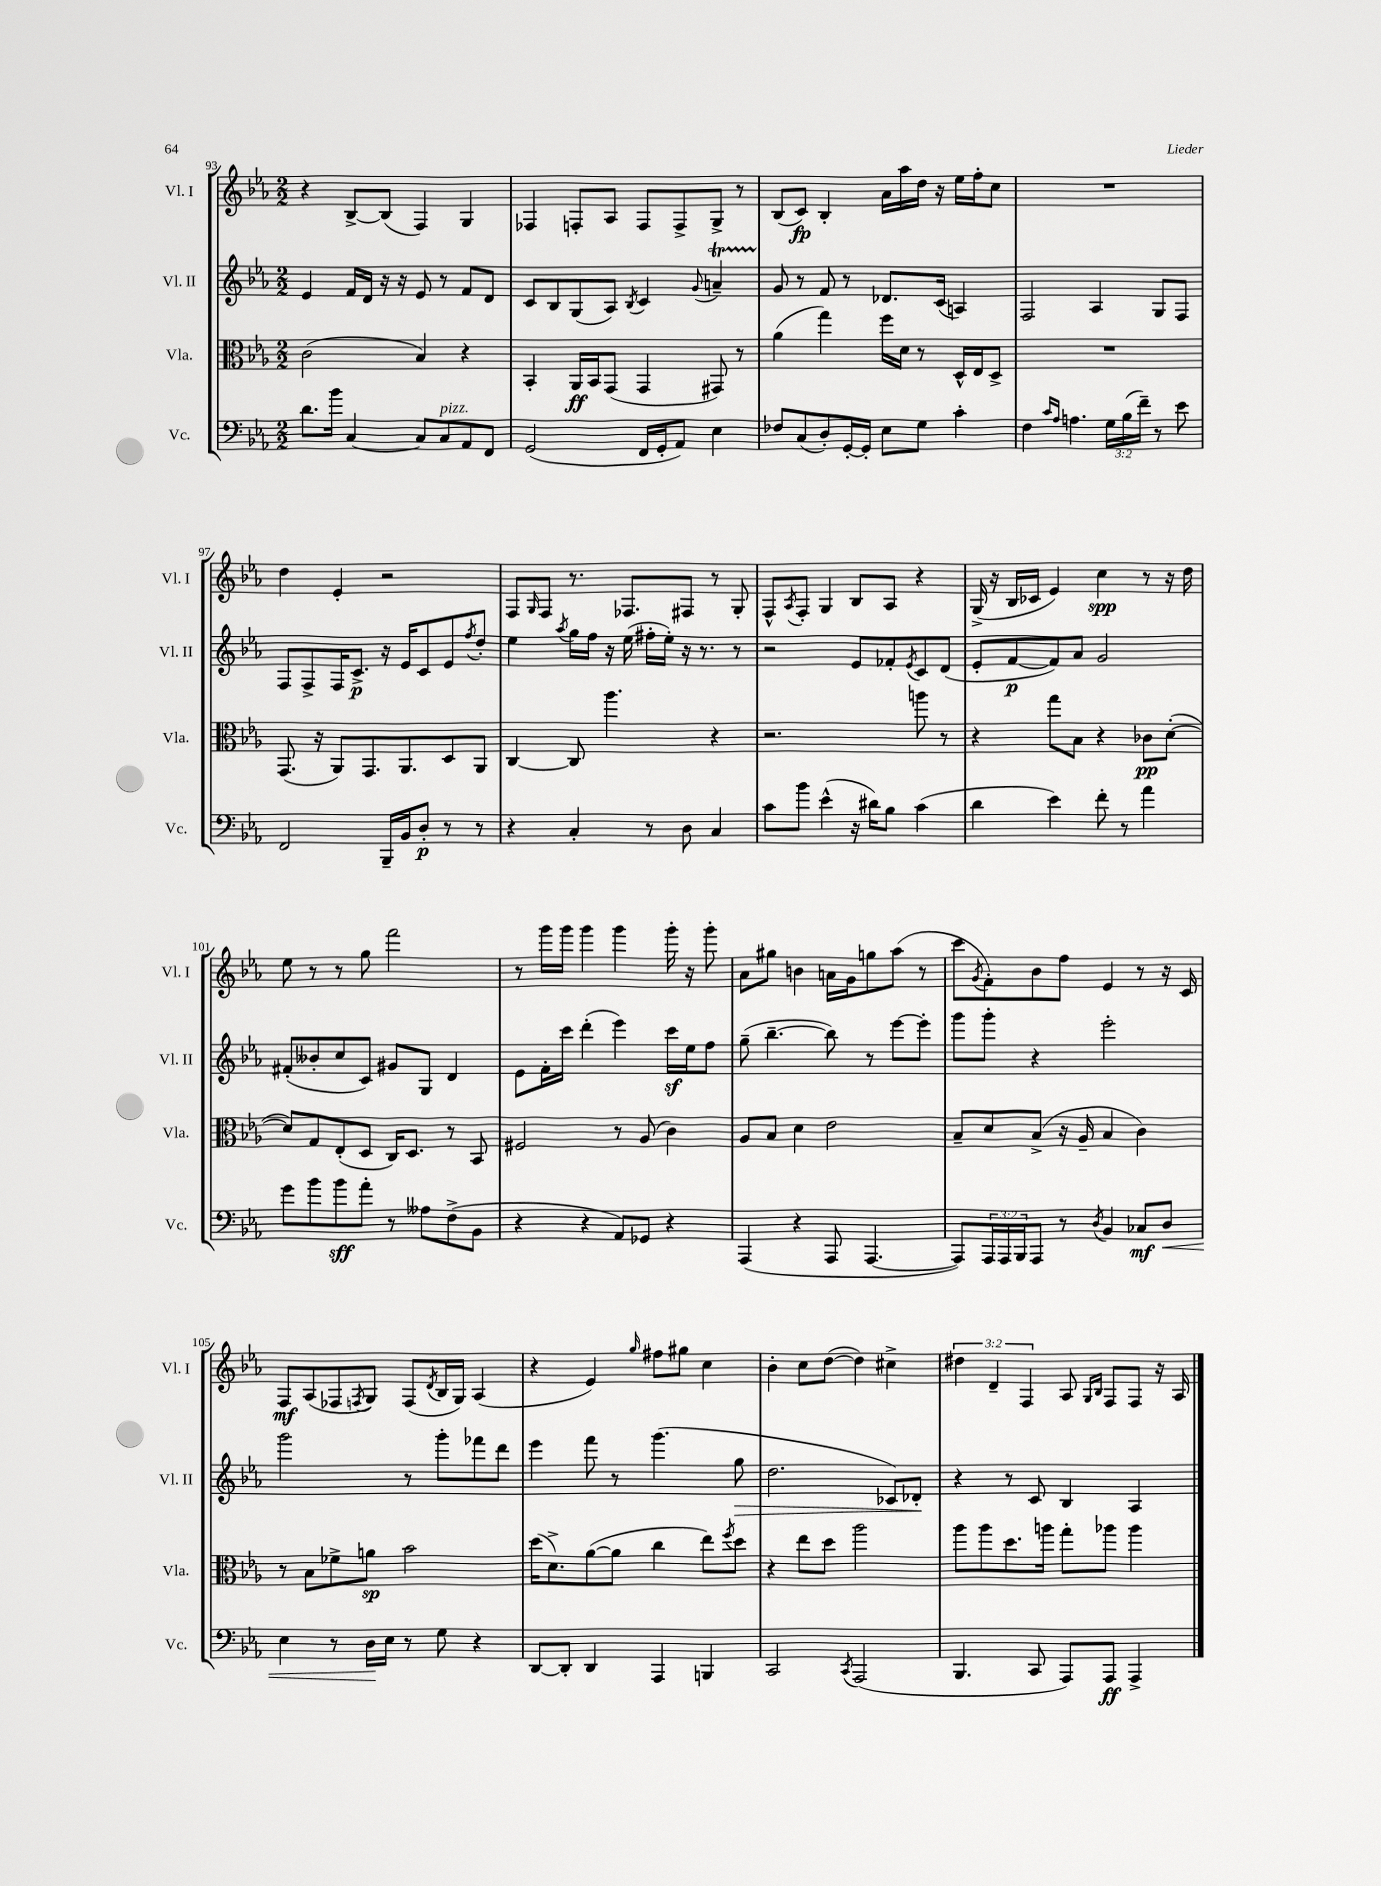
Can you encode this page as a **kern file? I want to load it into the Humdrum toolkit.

**kern	**dynam	**kern	**dynam	**kern	**dynam	**kern	**dynam
*part4	*part4	*part3	*part3	*part2	*part2	*part1	*part1
*staff4	*staff4	*staff3	*staff3	*staff2	*staff2	*staff1	*staff1
*I"Vc.	*	*I"Vla.	*	*I"Vl. II	*	*I"Vl. I	*
*I'Vc.	*	*I'Vla.	*	*I'Vl. II	*	*I'Vl. I	*
*clefF4	*	*clefC3	*	*clefG2	*	*clefG2	*
*k[b-e-a-]	*	*k[b-e-a-]	*	*k[b-e-a-]	*	*k[b-e-a-]	*
*M2/2	*	*M2/2	*	*M2/2	*	*M2/2	*
=93	=93	=93	=93	=93	=93	=93	=93
8.d\L	.	(2c\	.	4e-/	.	4r	.
16b-\Jk	.	.	.	.	.	.	.
[4C/	.	.	.	16f/LL	.	[8B-^/L	.
.	.	.	.	16d/JJ	.	.	.
.	.	.	.	16r	.	(8B-/J]	.
.	.	.	.	16r	.	.	.
8C/L]	.	4B-/)	.	8e-/	.	4F/)	.
!LO:TX:a:i:t=pizz.	!	!	!	!	!	!	!
8C/	.	.	.	8r	.	.	.
8AA-/	.	4r	.	8f/L	.	4G/	.
8FF/J	.	.	.	8d/J	.	.	.
=94	=94	=94	=94	=94	=94	=94	=94
(2GG/	.	4BB-'/	.	8c/L	.	4F-X/	.
.	.	.	.	8B-/	.	.	.
.	.	16AA-/LL	ff	(8G/	.	8Fn'/L	.
.	.	16BB-/J	.	.	.	.	.
.	.	(8GG/J	.	8A-/J)	.	8A-/J	.
.	.	.	.	8qB-/	.	.	.
16FF/LL	.	4GG/	.	4c/	.	8F/L	.
16GG'/J	.	.	.	.	.	.	.
8AA-/J)	.	.	.	.	.	8F^/	.
.	.	.	.	8qqg/	.	.	.
4E-\	.	8GG#X/)	.	4ant~/	.	8G^/J	.
.	.	8r	.	.	.	8r	.
=95	=95	=95	=95	=95	=95	=95	=95
8F-X/L	.	(4a-\	.	8g/	.	(8B-/L	.
(8C/	.	.	.	8r	.	8c/J)	fp
8D'/)	.	4gg\)	.	8f/	.	4B-'/	.
[16GG'/L	.	.	.	8r	.	.	.
16GG'/JJ]	.	.	.	.	.	.	.
8E-\L	.	16ff\LL	.	8.d-X/L	.	16a-\LL	.
.	.	16d\JJ	.	.	.	16aa-\	.
8G\J	.	8r	.	.	.	16dd\JJ	.
.	.	.	.	(16c/Jk	.	16r	.
4c'\	.	16D^^/LL	.	4An/)	.	16ee-\LL	.
.	.	16E-/J	.	.	.	16ff'\J	.
.	.	8D^/J	.	.	.	8cc\J	.
=96	=96	=96	=96	=96	=96	=96	=96
4F\	.	1r	.	2F/	.	1r	.
16qqc/LL	.	.	.	.	.	.	.
16qqA-/JJ	.	.	.	.	.	.	.
4.An\	.	.	.	.	.	.	.
.	.	.	.	4A-/	.	.	.
24G\LL	.	.	.	.	.	.	.
(24B-\	.	.	.	.	.	.	.
24f~\JJ)	.	.	.	.	.	.	.
8r	.	.	.	8G/L	.	.	.
8e-\	.	.	.	8F/J	.	.	.
!!LO:LB:g=z
=97	=97	=97	=97	=97	=97	=97	=97
2FF/	.	(8.GG/	.	8F/L	.	4dd\	.
.	.	.	.	8F^/	.	.	.
.	.	16r	.	.	.	.	.
.	.	8AA-/L)	.	16F/K	.	4e-'/	.
.	.	.	.	8.c^/J	p	.	.
.	.	8.GG/	.	.	.	.	.
16BBB-~/LL	.	.	.	16r	.	2r	.
16BB-/J	.	8.AA-/	.	16e-/KL	.	.	.
8D'/J	p	.	.	8c/	.	.	.
8r	.	8D/	.	8e-/	.	.	.
.	.	.	.	8qff/	.	.	.
8r	.	8AA-/J	.	8dd'/J	.	.	.
=98	=98	=98	=98	=98	=98	=98	=98
4r	.	[4C/	.	4ee-\	.	8F/L	.
.	.	.	.	.	.	16qqG/	.
.	.	.	.	.	.	8F/J	.
.	.	.	.	8qaa-/	.	.	.
4C'/	.	8C/]	.	16gg\LL	.	8.r	.
.	.	.	.	16ff\JJ	.	.	.
.	.	4.aa-\	.	16r	.	.	.
.	.	.	.	(16ee-\	.	8.F-X/L	.
8r	.	.	.	16ff#X'\LL	.	.	.
.	.	.	.	16ee-'\JJ)	.	.	.
8D\	.	.	.	16r	.	8F#X/J	.
.	.	.	.	8.r	.	.	.
4C/	.	4r	.	.	.	8r	.
.	.	.	.	8r	.	8G'/	.
=99	=99	=99	=99	=99	=99	=99	=99
8c\L	.	2.r	.	2r	.	8F^^/L	.
.	.	.	.	.	.	8qA-/	.
8b-\J	.	.	.	.	.	8F'/J	.
(4e-^^\	.	.	.	.	.	4G/	.
16r	.	.	.	8e-/L	.	8B-/L	.
16d#X\KL)	.	.	.	.	.	.	.
8B-\J	.	.	.	8f-X'/	.	8A-/J	.
.	.	.	.	8qe-/	.	.	.
(4c\	.	8aan\	.	8c/	.	4r	.
.	.	8r	.	(8d/J	.	.	.
=100	=100	=100	=100	=100	=100	=100	=100
4d\	.	4r	.	8e-'/L	.	(16G^/	.
.	.	.	.	.	.	16r	.
.	.	.	.	[8f/	p	16B-/LL	.
.	.	.	.	.	.	16c-X/JJ	.
4e-\)	.	8gg\L	.	8f/])	.	4e-/)	.
.	.	8B-\J	.	8a-/J	.	.	.
8f'\	.	4r	.	2g/	.	4cc\	spp
8r	.	.	.	.	.	.	.
4a-\	.	8c-X\L	pp	.	.	8r	.
.	.	([8d'\J	.	.	.	16r	.
.	.	.	.	.	.	16dd\	.
!!LO:LB:g=z
=101	=101	=101	=101	=101	=101	=101	=101
8g\L	.	8d/L])	.	(8f#X'/L	.	8ee-\	.
8b-\	.	8G/	.	8b--X'/	.	8r	.
8b-\	sff	(8E-'/	.	8cc/	.	8r	.
8a-'\J	.	8D/J	.	8c/J)	.	8gg\	.
8r	.	16C/KL)	.	8g#X/L	.	2fff\	.
.	.	8.D/J	.	.	.	.	.
8A--X\L	.	.	.	8G/J	.	.	.
(8F^\	.	8r	.	4d/	.	.	.
8BB-\J	.	8BB-/	.	.	.	.	.
=102	=102	=102	=102	=102	=102	=102	=102
4r	.	2F#X/	.	8e-\L	.	8r	.
.	.	.	.	16f'\L	.	16ggg\LL	.
.	.	.	.	16ccc\JJ	.	16ggg\JJ	.
4r	.	.	.	(4ddd'\	.	4ggg\	.
8AA-/L)	.	8r	.	4eee-\)	.	4ggg\	.
8GG-X/J	.	(8A-/	.	.	.	.	.
4r	.	4c\)	.	16cccz\LL	.	16ggg'\	.
.	.	.	.	16ee-\J	.	16r	.
.	.	.	.	8ff\J	.	8ggg'\	.
=103	=103	=103	=103	=103	=103	=103	=103
(4AAA-/	.	8A-/L	.	(8gg~\	.	8a-\L	.
.	.	8B-/J	.	[4.bb-~\	.	8gg#X\J	.
4r	.	4d\	.	.	.	4bn\	.
8AAA-/	.	2e-\	.	8bb-\])	.	16an\LL	.
.	.	.	.	.	.	16g\J	.
[4.AAA-/	.	.	.	8r	.	8ggn\	.
.	.	.	.	[8eee-\L	.	(8aa-\J	.
.	.	.	.	8eee-'\J]	.	8r	.
=104	=104	=104	=104	=104	=104	=104	=104
8AAA-/L])	.	8B-~/L	.	8ggg\L	.	8ccc\L	.
.	.	.	.	.	.	8qg/	.
24AAA-/L	.	8d/	.	8ggg'\J	.	8f'\)	.
24AAA-/	.	.	.	.	.	.	.
24BBB-/J	.	.	.	.	.	.	.
8AAA-/J	.	(8B-^/J	.	4r	.	8b-\	.
8r	.	16r	.	.	.	8ff\J	.
.	.	16A-~/	.	.	.	.	.
8qD/	.	.	.	.	.	.	.
4BB-/	.	4B-/	.	2eee-'\	.	4e-/	.
8C-X/L	mf	4c\)	.	.	.	8r	.
!	!LO:HP:b	!	!	!	!	!	!
8D/J	<	.	.	.	.	16r	.
.	.	.	.	.	.	16c/	.
!!LO:LB:g=z
=105	=105	=105	=105	=105	=105	=105	=105
4E-\	.	8r	.	2ggg\	.	8F/L	mf
.	.	8B-\L	.	.	.	(8A-/	.
8r	.	8f-X^\	.	.	.	8F-X/	.
.	.	.	.	.	.	8qFn/	.
16D\LL	.	8an\J	sp	.	.	8G/J)	.
16E-\JJ	[	.	.	.	.	.	.
8r	.	2b-\	.	8r	.	(8F/L	.
.	.	.	.	.	.	8qd/	.
8G\	.	.	.	8ggg'\L	.	16B-/L	.
.	.	.	.	.	.	16G/JJ)	.
4r	.	.	.	8fff-X\	.	(4A-/	.
.	.	.	.	8ddd\J	.	.	.
=106	=106	=106	=106	=106	=106	=106	=106
[8DD/L	.	(16dd\KL	.	4eee-\	.	4r	.
.	.	8.d^\)	.	.	.	.	.
8DD'/J]	.	.	.	.	.	.	.
4DD/	.	([8a-\	.	8fff\	.	4e-/)	.
.	.	8a-\J]	.	8r	.	.	.
.	.	.	.	.	.	16qqgg/	.
4AAA-/	.	4cc\	.	(4.ggg\	.	8ff#X\L	.
.	.	.	.	.	.	8gg#X\J	.
4BBBn/	.	8ee-\L)	.	.	.	4cc\	.
.	.	8qff/	.	.	.	.	.
!	!	!	!	!	!LO:HP:b	!	!
.	.	8dd\J	.	8gg\	>	.	.
=107	=107	=107	=107	=107	=107	=107	=107
2CC/	.	4r	.	2.dd\	.	4b-'\	.
.	.	8ee-\L	.	.	.	8cc\L	.
.	.	8dd\J	.	.	.	([8dd\J	.
8qCC/	.	.	.	.	.	.	.
(2AAA-/	.	2aa-\	.	.	.	4dd\])	.
.	.	.	.	8c-X/L)	.	4cc#X^\	.
.	.	.	.	8d-X'/J	.	.	.
.	.	.	.	.	]	.	.
=108	=108	=108	=108	=108	=108	=108	=108
4.BBB-/	.	8aa-\L	.	4r	.	6dd#X\	.
.	.	8aa-\	.	.	.	.	.
.	.	.	.	.	.	6d~/	.
.	.	8.dd\	.	8r	.	.	.
.	.	.	.	.	.	6F/	.
8CC/	.	.	.	8c/	.	.	.
.	.	16aan\Jk	.	.	.	.	.
8AAA-/L)	.	8gg'\L	.	4B-/	.	8A-/	.
.	.	.	.	.	.	16qqG/LL	.
.	.	.	.	.	.	16qqB-/JJ	.
8AAA-/J	ff	8aa-X\J	.	.	.	8F/L	.
4AAA-^/	.	4aa-\	.	4A-/	.	8F/J	.
.	.	.	.	.	.	16r	.
.	.	.	.	.	.	16A-/	.
==	==	==	==	==	==	==	==
*-	*-	*-	*-	*-	*-	*-	*-
